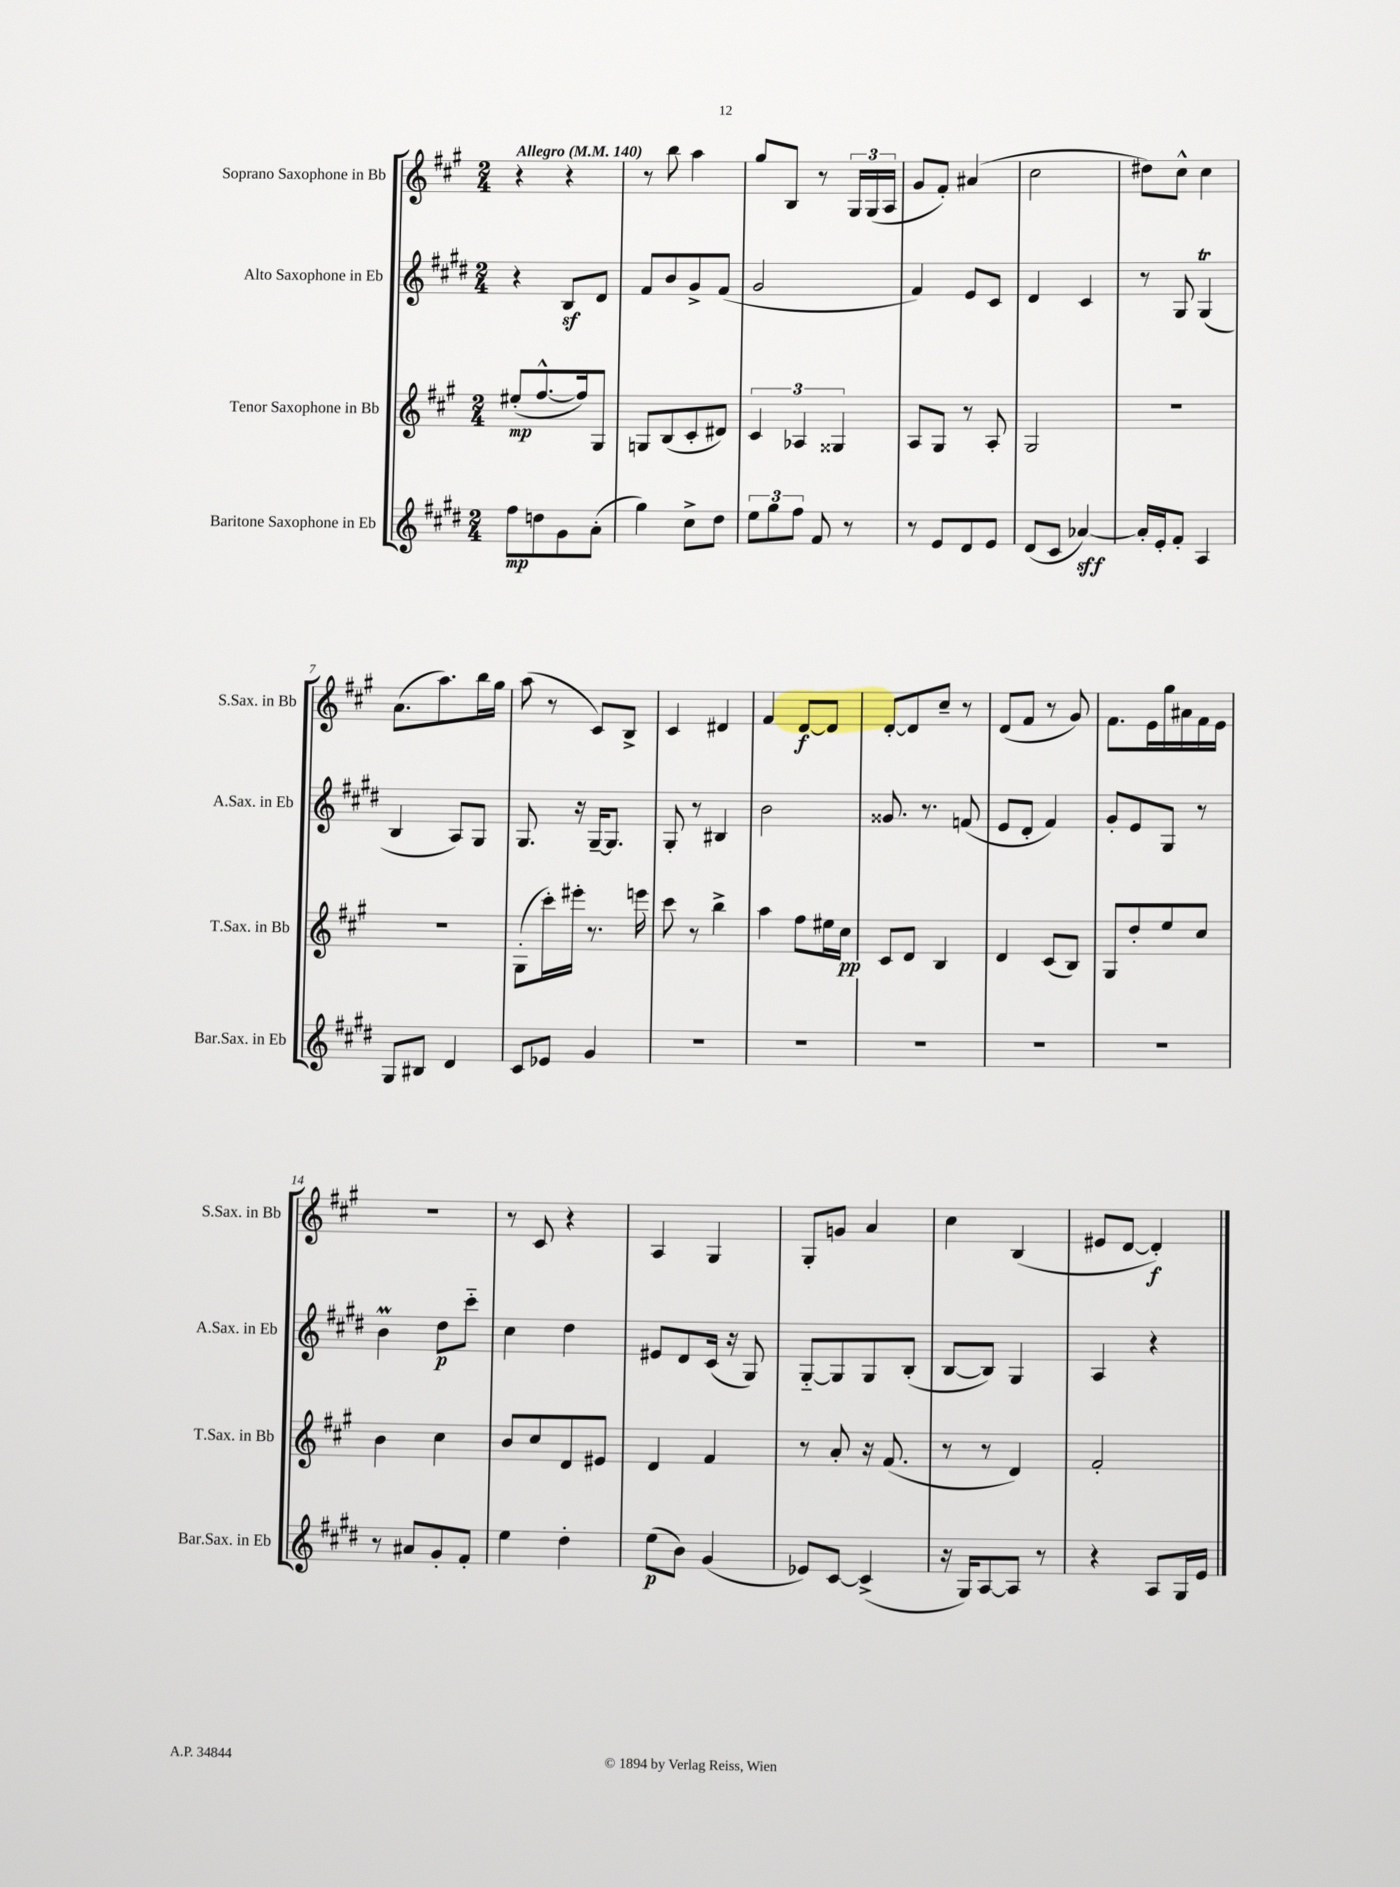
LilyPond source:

<<
\new StaffGroup <<
\new Staff = "s0" \with { instrumentName = "Soprano Saxophone in Bb" shortInstrumentName = "S.Sax. in Bb" } {
    \clef treble \key a \major \numericTimeSignature \time 2/4 \tempo "Allegro" 4 = 140
    \autoBeamOff r4 r4 |
    r8 b''8 a''4 |
    gis''8[ b8] r8 \tuplet 3/2 { gis16[ gis16( a16] } |
    gis'8[ fis'8]-.) ais'4( |
    cis''2 |
    dis''8[) cis''8]-^ cis''4 |
    a'8.[( a''8.) b''16 gis''16] |
    a''8( r8 cis'8[) b8]-> |
    cis'4 dis'4 |
    fis'4 d'8[~\f d'8] |
    d'8[~-. d'8 cis''8]-- r8 |
    d'8[( fis'8] r8 gis'8) |
    fis'8.[ e'16 gis''16 ais'16 fis'16 e'16] |
    r2 |
    r8 cis'8 r4 |
    a4 gis4 |
    gis8[-. g'8] a'4 |
    cis''4 b4( |
    eis'8[ d'8]~ d'4-.\f) \bar "|." |
}
\new Staff = "s1" \with { instrumentName = "Alto Saxophone in Eb" shortInstrumentName = "A.Sax. in Eb" } {
    \clef treble \key e \major \numericTimeSignature \time 2/4
    \autoBeamOff r4 b8[\sf dis'8] |
    fis'8[ b'8 gis'8-> fis'8]( |
    gis'2 |
    fis'4) e'8[ cis'8] |
    dis'4 cis'4 |
    r8 gis8 gis4\trill( |
    b4 a8[) gis8] |
    gis8. r16 gis16[~-- gis8.] |
    gis8-. r8 bis4 |
    b'2 |
    gisis'8. r8. f'8( |
    e'8[ dis'8]-. fis'4) |
    gis'8[-. e'8 gis8] r8 |
    b'4\prall dis''8[\p cis'''8]-_ |
    cis''4 dis''4 |
    eis'8[ dis'8 cis'16]( r16 gis8) |
    gis8[~-_ gis8 gis8 b8]-.( |
    b8[~ b8]) gis4 |
    a4 r4 \bar "|." |
}
\new Staff = "s2" \with { instrumentName = "Tenor Saxophone in Bb" shortInstrumentName = "T.Sax. in Bb" } {
    \clef treble \key a \major \numericTimeSignature \time 2/4
    \autoBeamOff eis''8[-.\mp( fis''8.~-^ fis''16) gis8] |
    g8[ b8( cis'8-. dis'8]) |
    \tuplet 3/2 { cis'4 aes4 gisis4 } |
    a8[ gis8] r8 a8-. |
    gis2 |
    R2 |
    R2 |
    gis8[-.( cis'''16-.) eis'''16]-. r8. e'''16 |
    cis'''8 r8 b''4-> |
    a''4 fis''8[ eis''16 cis''16]\pp |
    cis'8[ d'8] b4 |
    d'4 cis'8[( b8]) |
    gis8[ d''8-. e''8 cis''8] |
    b'4 cis''4 |
    b'8[ cis''8 d'8 eis'8] |
    d'4 fis'4 |
    r8 a'8-. r16 fis'8.( |
    r8 r8 d'4) |
    fis'2-. \bar "|." |
}
\new Staff = "s3" \with { instrumentName = "Baritone Saxophone in Eb" shortInstrumentName = "Bar.Sax. in Eb" } {
    \clef treble \key e \major \numericTimeSignature \time 2/4
    \autoBeamOff fis''8[\mp d''8 gis'8 a'8]-.( |
    gis''4) cis''8[-> dis''8] |
    \tuplet 3/2 { e''8[ gis''8 fis''8] } fis'8 r8 |
    r8 e'8[ dis'8 e'8] |
    dis'8[( cis'8] aes'4~\sff) |
    aes'16[-. e'16-. fis'8]-. a4 |
    gis8[ bis8] dis'4 |
    cis'8[ ees'8] gis'4 |
    r2 |
    R2 |
    R2 |
    R2 |
    R2 |
    r8 ais'8[ gis'8-. fis'8]-. |
    e''4 dis''4-. |
    e''8[\p( b'8]) gis'4( |
    ees'8[) cis'8]~ cis'4->( |
    r16 gis16[) a8~ a8] r8 |
    r4 a8[ gis16 e'16] \bar "|." |
}
>>
>>
